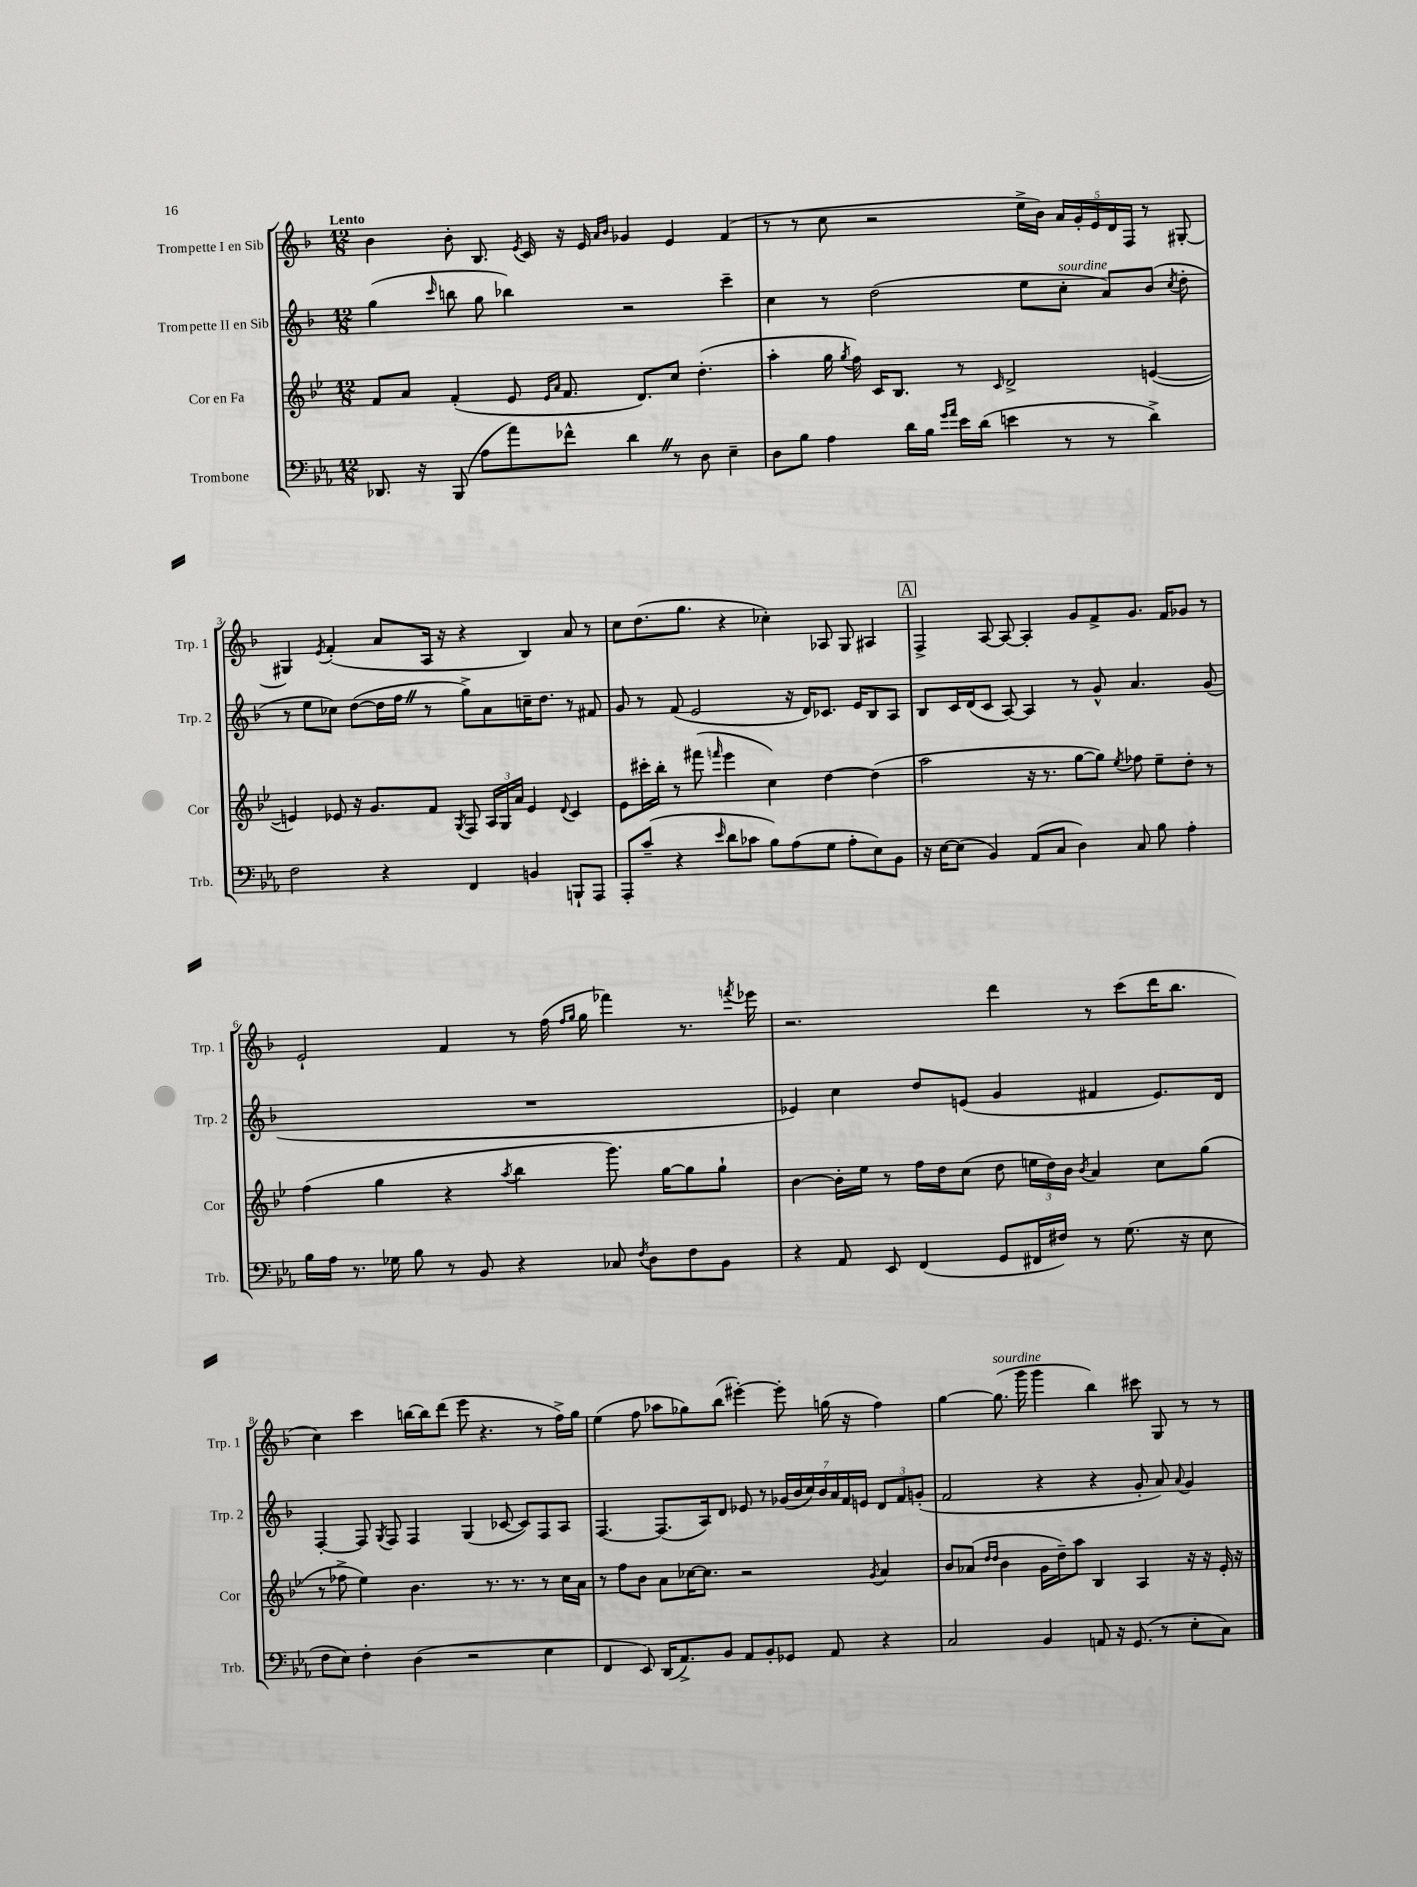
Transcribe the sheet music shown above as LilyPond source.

<<
\new StaffGroup <<
\new Staff = "s0" \with { instrumentName = "Trompette I en Sib" shortInstrumentName = "Trp. 1" } {
    \clef treble \key f \major \numericTimeSignature \time 12/8 \tempo "Lento"
    \autoBeamOff bes'4 bes'8-. bes8. \acciaccatura { e'8 } c'16 r16 e'16 \grace { a'16[ bes'16] } ges'4 e'4 f'4( |
    r8 r8 c''8 r2 e''16[-> bes'16]) \tuplet 5/4 { a'16[ g'16-. e'16 d'16 f16] } r8 gis8~-. |
    gis4 \acciaccatura { e'8 } f'4-.( a'8[ a16] r16 r4 bes4) a'8 r8 |
    c''8[ d''8.( g''8.] r4 ces''4-.) aes8 g8 ais4 |
    \mark \markup { \box "A" } f4-> a8~ a8~ a4-. g'8[ f'8-> g'8.] f'16[ ges'8] r8 |
    e'2-! f'4 r8 f''16( \grace { f''16[ g''16] } g''16 fes'''4) r8. \acciaccatura { f'''8 } ees'''16 |
    r2. d'''4 r8 c'''8[( d'''16 bes''8.] |
    c''4) c'''4 b''16[~ b''16 d'''8]( e'''8 r4. r8 f''16[->) g''16] |
    e''4( f''8 aes''8[ ges''8) bes''8]( eis'''4~-.) eis'''8-. g''16( r16 f''4) |
    g''4~ g''8.^\markup { \italic "sourdine" }( g'''16 g'''4 bes''4) cis'''8 g8 r8 r8 \bar "|." |
}
\new Staff = "s1" \with { instrumentName = "Trompette II en Sib" shortInstrumentName = "Trp. 2" } {
    \clef treble \key f \major \numericTimeSignature \time 12/8
    \autoBeamOff g''4( \grace { c'''16 } b''8 g''8 bes''4) r2 c'''4-- |
    c''4 r8 d''2( e''8[ c''8]-.^\markup { \italic "sourdine" } a'8[) bes'8]( \acciaccatura { c''8 } d''8-. |
    r8 e''8[ ces''8]) d''8[~( d''16 f''16] \once \override BreathingSign.text = \markup { \musicglyph "scripts.caesura.straight" } \breathe r8 g''8[->) a'8 c''16-- d''8.] r8 fis'8 |
    g'8 r8 f'8( e'2 r16 d'16[) ces'8.] e'16[ bes8 a8] |
    \mark \markup { \box "A" } bes8[ c'16 d'16( c'8] a8~) a4 r8 g'8-^ a'4. g'8( |
    R1. |
    ees'4) c''4 d''8[ e'8]( g'4 fis'4 e'8.[) d'16] |
    f4~-. f8 \acciaccatura { g8 } f8 f4 g4( ces'8~ ces'8[) f8 a8] |
    f4.~ f8.[( a16) d'8] ees'8 r8 \tuplet 7/4 { ges'16[( bes'16 c''16) bes'16 a'16 f'16 e'16] } \tuplet 3/2 { d'8[ f'8 g'8]-.( } |
    f'2 r4 r4 g'8-. a'8) \appoggiatura { a'8 } g'4 \bar "|." |
}
\new Staff = "s2" \with { instrumentName = "Cor en Fa" shortInstrumentName = "Cor" } {
    \clef treble \key bes \major \numericTimeSignature \time 12/8
    \autoBeamOff f'8[ a'8] f'4-.( ees'8 \grace { ees'16[ a'16] } f'8. d'8.[) c''8] d''4.-.( |
    a''4-. g''16 \acciaccatura { g''8 } f''16) c'16[ bes8.] r8 \grace { c'16 } d'2-> e'4~( |
    e'4) ees'8 r16 g'8.[ f'8] \acciaccatura { g8 } f8 \tuplet 3/2 { a16[ g16 a'16] } ees'4 \appoggiatura { d'8 } c'4 |
    ees'8[ cis'''16-. bes''16]-. r8 fis'''8( \grace { f'''16 } ees'''4 c''4) d''4~ d''4( |
    \mark \markup { \box "A" } a''2 r16 r8. g''8[~ g''8]) \acciaccatura { ees''8 } fes''8 ees''8[-- d''8]-. r8 |
    f''4( g''4 r4 \acciaccatura { a''8 } bes''4 g'''8.) g''16[~ g''8 g''8]-! |
    bes'4~ bes'16[-. ees''16] r8 f''16[ d''16 c''8]( d''8 \tuplet 3/2 { e''16[ d''16) bes'16] } \acciaccatura { bes'8 } a'4 c''8[ g''8]( |
    r8 fes''8-> ees''4) bes'4. r8. r8. r8 c''16[ a'16] |
    r8 f''8[ bes'8] a'8[ ces''16~ ces''8.] r2 \acciaccatura { g'8 } a'4 |
    bes'8[ aes'8]( \grace { d''16[ d''16] } bes'4 g'16[ d''16--) a''8] bes4 a4 r16 r16 ees'16-. r16 \bar "|." |
}
\new Staff = "s3" \with { instrumentName = "Trombone" shortInstrumentName = "Trb." } {
    \clef bass \key ees \major \numericTimeSignature \time 12/8
    \autoBeamOff des,8. r16 bes,,8( aes8[ aes'8) fes'8]-^ d'4 \once \override BreathingSign.text = \markup { \musicglyph "scripts.caesura.straight" } \breathe r8 d8 ees4-- |
    d8[ bes8] aes4 d'16[ bes16] \grace { g'16[ aes'16] } ees'16[ d'16]( e'4 r8 r8 d'4->) |
    f2 r4 f,4 b,4 b,,8[-! aes,,8] |
    aes,,8[-. c'8]--( r4 \grace { ees'16 } d'8[ ces'8] bes8[) aes8( g8] aes8[-. ees8) bes,8] |
    \mark \markup { \box "A" } r16 ees16[~ ees8]( bes,4) aes,8[( c8] d4) c8 bes8 aes4-. |
    bes16[ aes16] r8. ges16 bes8 r8 bes,8 r4 ces8 \acciaccatura { f8 } d8[ f8 bes,8] |
    r4 aes,8 ees,8 f,4( g,8[ fis,16 fis16]) r8 g8.( r16 ees8 |
    f8[ ees8]) f4-. d4( r2 ees4 |
    f,4 ees,8) d,16[( aes,8.->) bes,8] aes,8[ bes,8-. ges,8] aes,8 r4 |
    c2 bes,4 a,8 r16 g,8.( r8 ees8[-. c8]) \bar "|." |
}
>>
>>
